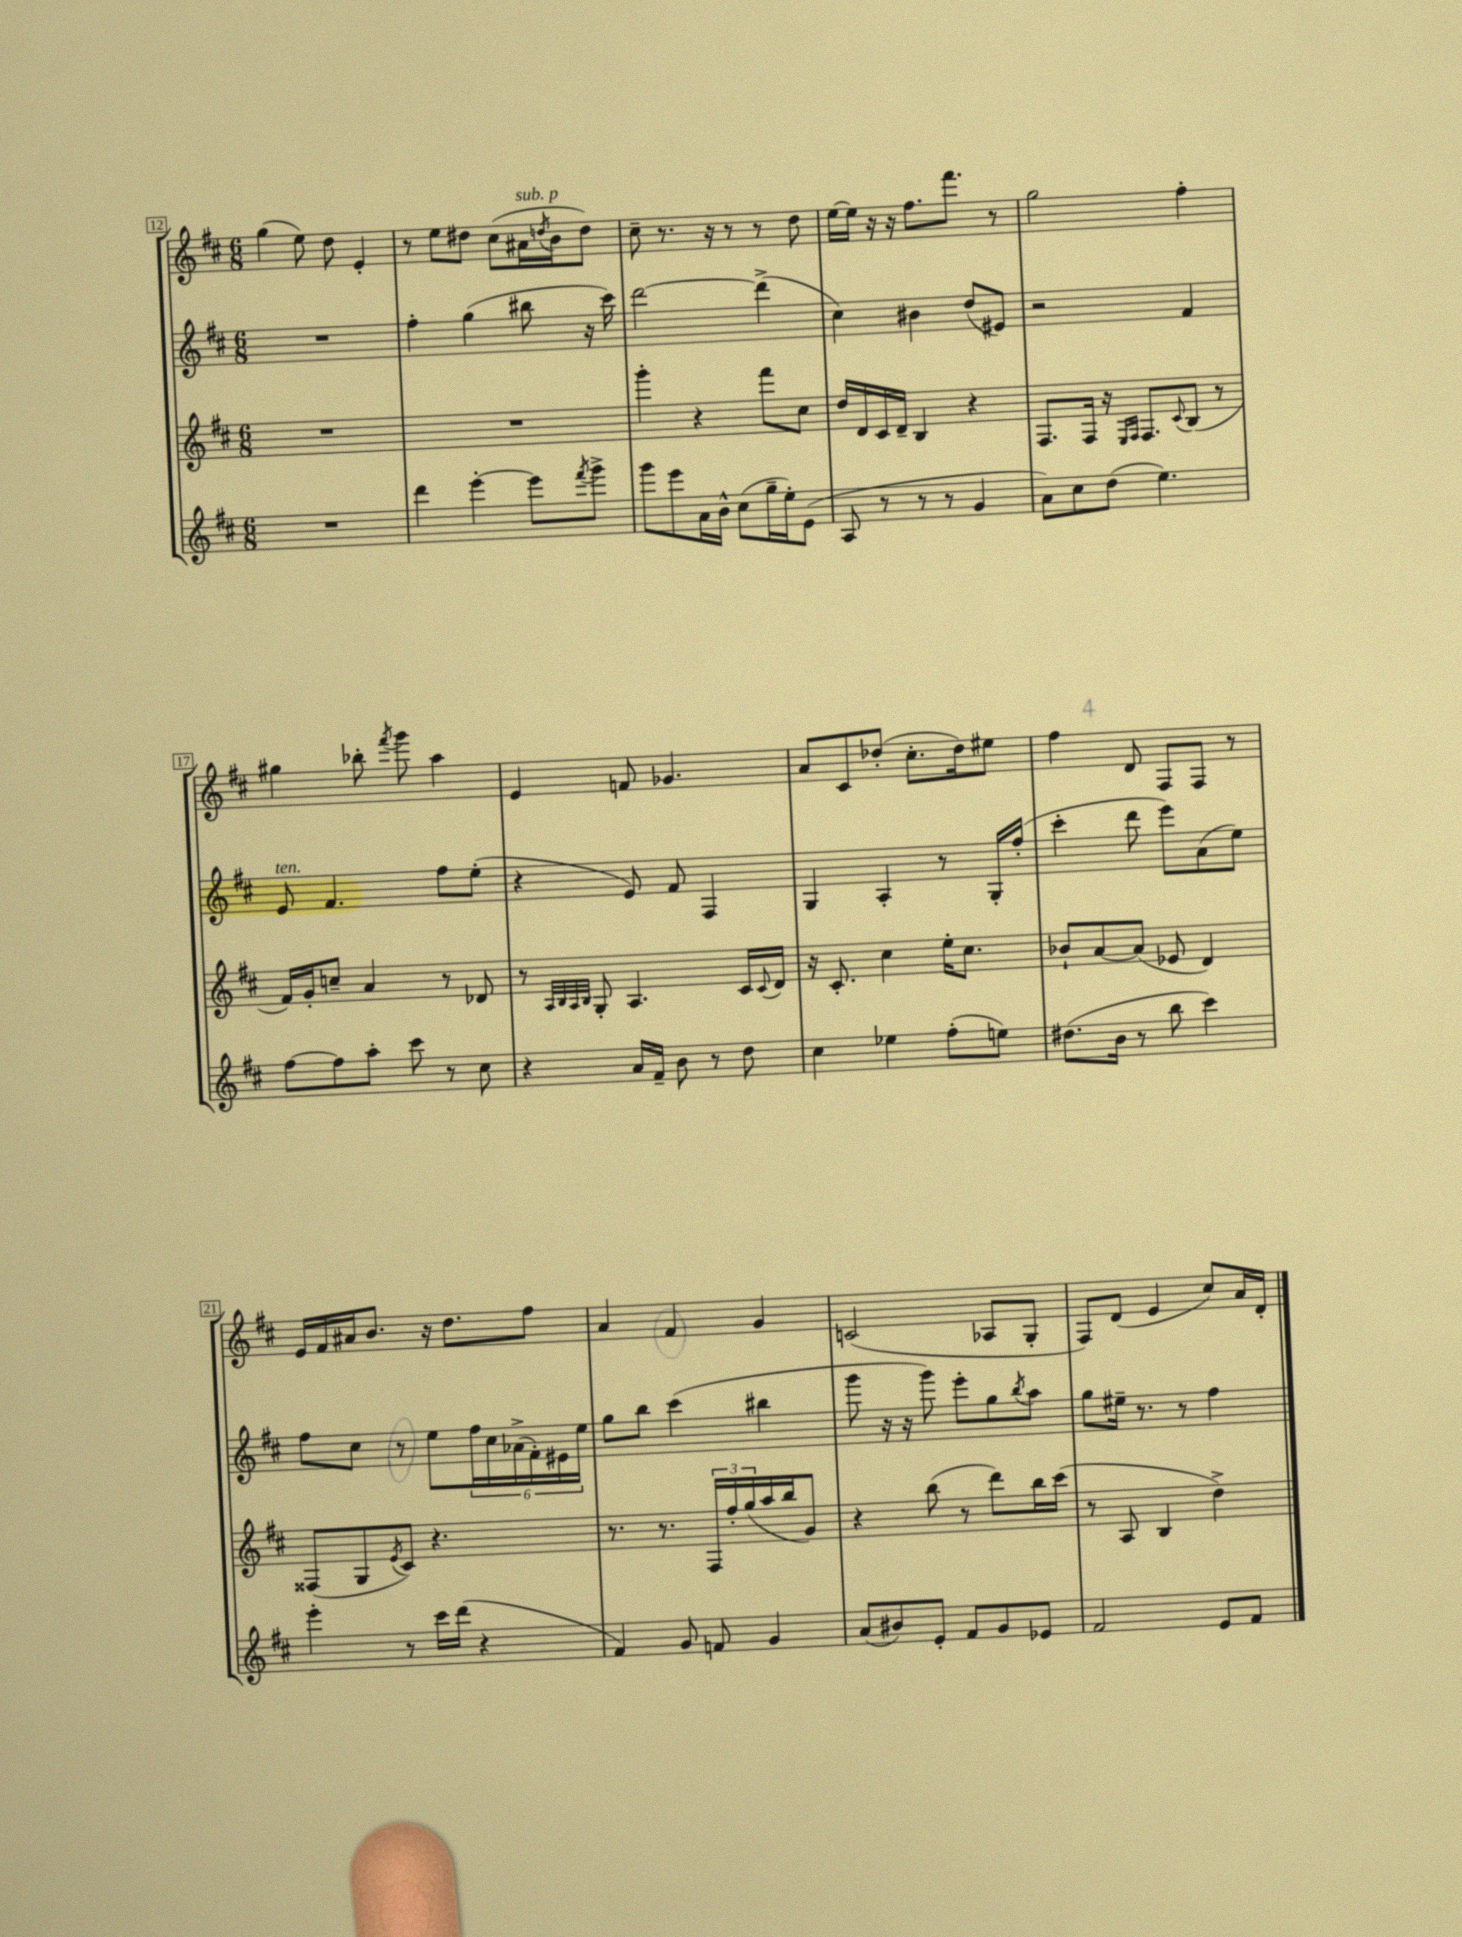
<<
\new StaffGroup <<
\new Staff = "s0" {
    \clef treble \key d \major \numericTimeSignature \time 6/8
    g''4( e''8) d''8 e'4-. |
    r8 e''8 dis''8 cis''8( ais'16^\markup { \italic "sub. p" } \acciaccatura { d''8 } b'16 d''8) |
    cis''8-- r8. r16 r8 r8 d''8 |
    e''16~ e''16 r16 r16 fis''8. fis'''8. r8 |
    g''2 fis''4-. |
    gis''4 bes''8-. \acciaccatura { fis'''8 } g'''8 a''4 |
    e'4 f'8 ges'4. |
    a'8 cis'8 des''8-.( cis''8.-. des''16) eis''8 |
    fis''4 d'8 fis8 fis8 r8 |
    e'16 fis'16 ais'16 b'8. r16 d''8. fis''8 |
    a'4 fis'4 g'4 |
    c'2( aes8 g8-. |
    fis8) d'8( e'4 cis''8) a'16 d'16-. \bar "|." |
}
\new Staff = "s1" {
    \clef treble \key d \major \numericTimeSignature \time 6/8
    R2. |
    fis''4-. g''4( bis''8 r16 cis'''16) |
    d'''2~ d'''4->( |
    cis''4) bis'4 d''8( eis'8) |
    r2 fis'4 |
    e'8^\markup { \italic "ten." } fis'4. fis''8 e''8-.( |
    r4 e'8) fis'8 fis4 |
    g4 a4-. r8 g16-. fis''16-.( |
    cis'''4-. d'''8 e'''8) a'8( e''8) |
    fis''8 cis''8 r8 e''8 \tuplet 6/4 { fis''16 cis''16 aes'16->( fis'16-.) eis'16 e''16 } |
    g''8 b''8 cis'''4( bis''4 |
    g'''8 r16 r16 g'''8) e'''8-. g''8 \acciaccatura { b''8 } a''8 |
    g''8 eis''16-- r8. r8 fis''4 \bar "|." |
}
\new Staff = "s2" {
    \clef treble \key d \major \numericTimeSignature \time 6/8
    R2. |
    R2. |
    g'''4-. r4 fis'''8 cis''8 |
    d''16 d'16 cis'16 d'16-- b4 r4 |
    fis8. fis16 r16 \grace { e16 fis16 } fis8. \appoggiatura { cis'8 } b8( r8 |
    fis'16) g'16-. c''8-- a'4 r8 des'8 |
    r8 \grace { a32 b32 a32 b32 } g8-. a4. cis'16 \appoggiatura { cis'8 } d'16 |
    r16 cis'8.-. cis''4 e''16-. cis''8. |
    bes'8-! a'8~ a'8( ees'8 d'4) |
    fisis8( g8 \acciaccatura { e'8 } cis'8) r4. |
    r8. r8. \tuplet 3/2 { fis16 fis''16-. g''16( } a''16 b''16 g'8) |
    r4 b''8( r8 d'''8) b''16 cis'''16( |
    r8 a8 b4 d''4->) \bar "|." |
}
\new Staff = "s3" {
    \clef treble \key d \major \numericTimeSignature \time 6/8
    R2. |
    d'''4 e'''4~-. e'''8 \acciaccatura { fis'''8 } g'''8-> |
    g'''8 e'''8 a'16 b'16-^ cis''8( g''16-- e''16-.) e'8( |
    a8 r8 r8 r8 g'4 |
    a'8) cis''8 d''8( e''4.) |
    fis''8~ fis''8 a''8-. cis'''8 r8 cis''8 |
    r4 a'16 fis'16-- b'8 r8 d''8 |
    cis''4 ees''4 fis''8-.( e''8) |
    dis''8.( b'16 r8 b''8 cis'''4) |
    e'''4-. r8 cis'''16 d'''16( r4 |
    fis'4) g'8 f'8 g'4 |
    a'8( bis'8) e'8-. fis'8 g'8 ees'8 |
    fis'2 e'8 fis'8 \bar "|." |
}
>>
>>
\layout { \context { \Score currentBarNumber = #12 \override BarNumber.stencil = #(make-stencil-boxer 0.1 0.3 ly:text-interface::print) } }
